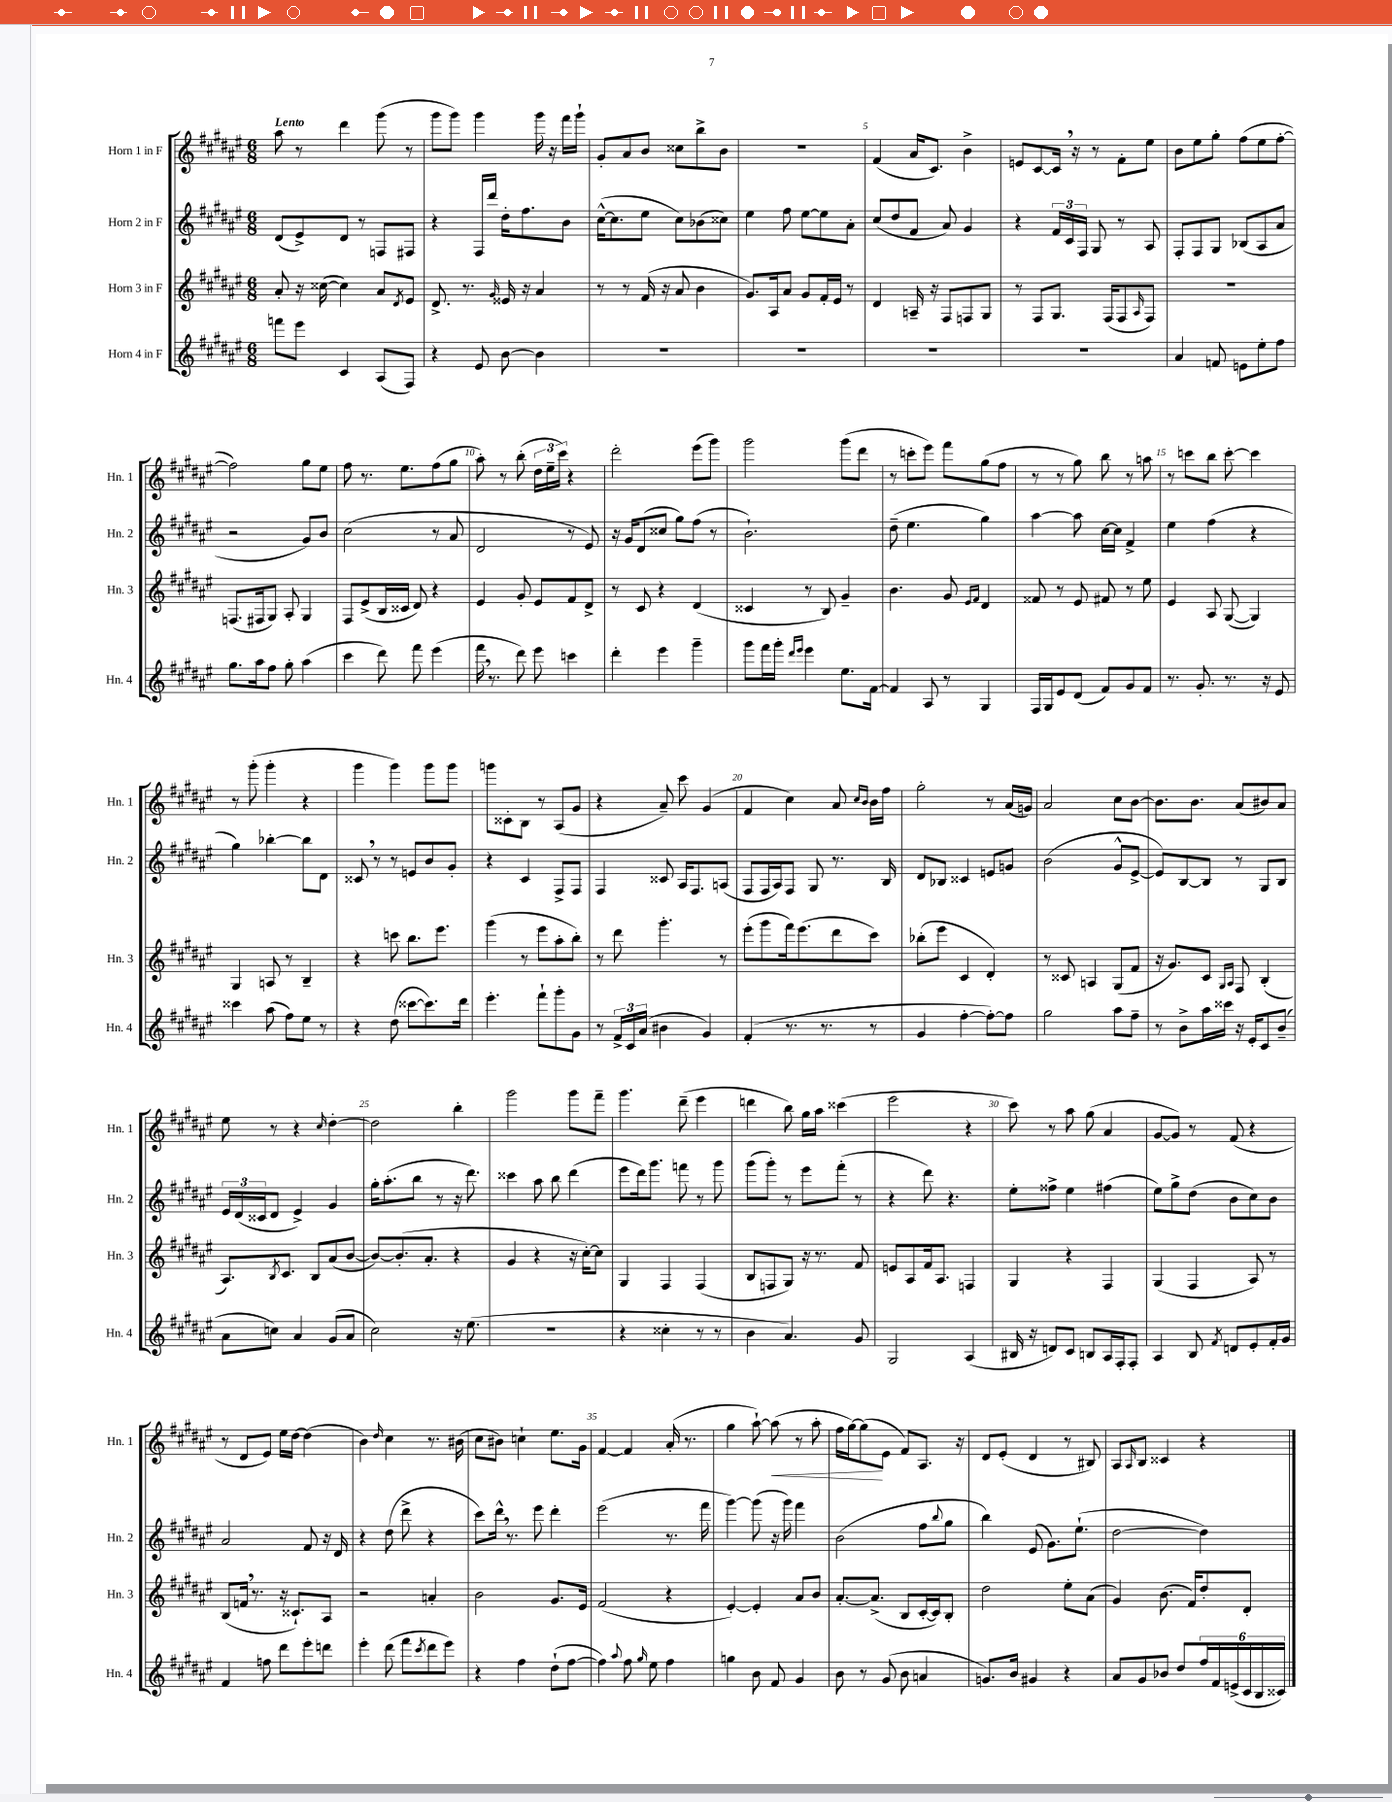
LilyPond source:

<<
\new StaffGroup <<
\new Staff = "s0" \with { instrumentName = "Horn 1 in F" shortInstrumentName = "Hn. 1" } {
    \clef treble \key fis \major \numericTimeSignature \time 6/8 \tempo "Lento"
    ais''8 r8 dis'''4 gis'''8( r8 |
    gis'''8 gis'''8) gis'''4 gis'''16 r16 fis'''16 gis'''16-! |
    gis'8-. ais'8 b'8 cisis''8 b''8-> b'8 |
    R2. |
    fis'4( ais'16 cis'8.) b'4-> |
    e'8 cis'8~ cis'16 \breathe r16 r8 fis'8-. eis''8 |
    b'8 eis''8 gis''8-. fis''8( eis''8 fis''8~-. |
    fis''2) gis''8 eis''8 |
    fis''8 r8. eis''8. fis''8( gis''8 |
    ais''8-.) r8 b''8-.( \tuplet 3/2 { dis''16 eis''16-- cis'''16) } r4 |
    dis'''2-. eis'''8( gis'''8) |
    gis'''2 gis'''8( dis'''8 |
    r8 c'''8-. eis'''8) fis'''8 gis''8( fis''8 |
    r8 r8 gis''8) b''8 r8 a''8 |
    r8 c'''8 b''8 c'''8~-. c'''4 |
    r8 gis'''8-.( gis'''4-. r4 |
    gis'''4 gis'''4) gis'''8 gis'''8 |
    g'''8 cisis'8-. b8 r8 ais8( gis'8 |
    r4 ais'8--) cis'''8 gis'4( |
    fis'4 cis''4) ais'8 \grace { cis''16 b'16 } b'16 fis''16 |
    gis''2-. r8 ais'16( g'16) |
    ais'2 cis''8 b'8~ |
    b'8. b'8. ais'8( bis'8) ais'8 |
    eis''8 r8 r4 \grace { cis''16 } dis''4~-. |
    dis''2 b''4-. |
    gis'''2 gis'''8 fis'''8-- |
    gis'''4. dis'''8--( eis'''4 |
    d'''4 b''8) gis''16 ais''16 cisis'''4( |
    eis'''2 r4 |
    cis'''8) r8 ais''8 gis''8( ais'4 |
    gis'8~ gis'8) r8 fis'8( r4 |
    r8 dis'8 eis'8) eis''16 dis''16~ dis''4( |
    b'4) \grace { dis''16 } cis''4 r8. bis'16( |
    cis''8 bis'8) c''4-! eis''8. gis'16 |
    fis'4~ fis'4 ais'16-.( r8. |
    gis''4 ais''8~-!) ais''8\<( r8 ais''8-. |
    fis''16 gis''16~) gis''8\!( eis'8 fis'8) ais8. r16 |
    dis'8 eis'8-.( dis'4 r8 bis8) |
    ais8 \grace { ais16 } b8 cisis'4 r4 \bar "|." |
}
\new Staff = "s1" \with { instrumentName = "Horn 2 in F" shortInstrumentName = "Hn. 2" } {
    \clef treble \key fis \major \numericTimeSignature \time 6/8
    dis'8( eis'8->) dis'8 r8 f8 fis8 |
    r4 fis16 dis'''16 dis''16-. fis''8. b'8 |
    cis''16~-^( cis''8. eis''8 cis''8) bes'8( cisis''8) |
    eis''4 fis''8 eis''8~ eis''8 ais'8-. |
    cis''8( dis''8 fis'8 ais'8) gis'4 |
    r4 \tuplet 3/2 { fis'16 cis'16 fis16 } gis8 r8 ais8 |
    fis8-. fis8 gis8 bes8( ais8 ais'8 |
    r2 gis'8) b'8 |
    cis''2( r8 ais'8 |
    dis'2 r8 eis'8) |
    r16 gis'16 dis'8( cisis''8 gis''8) fis''8( r8 |
    b'2.-!) |
    dis''8--( eis''4. gis''4) |
    ais''4~ ais''8 cis''16~ cis''16 fis'4-> |
    eis''4 fis''4( r4 |
    gis''4) bes''4~-. bes''8 dis'8 |
    cisis'8 \breathe r8 r8 e'8 b'8 gis'8-. |
    r4 cis'4 fis8-> fis8 |
    fis4 cisis'8 ais16 fis8. a8( |
    fis8 fis16 ais16) fis8 gis8 r8. b16 |
    dis'8 bes8 cisis'4 e'8 g'8 |
    b'2( gis'8-^ eis'8~-> |
    eis'8) b8~ b8 r8 gis8 b8 |
    \tuplet 3/2 { eis'16 dis'16( cisis'16 } dis'8 eis'4->) gis'4 |
    gis''16-. ais''8.-.( b''8 r8 r16 dis'''8.) |
    cisis'''4 ais''8 b''8 dis'''4( |
    eis'''8 dis'''16) gis'''8. f'''8 r8 gis'''8 |
    gis'''8( gis'''8-.) r8 eis'''8 fis'''8-.( r8 |
    r4 dis'''8) r4. |
    eis''8-. fisis''8-> eis''4 fis''4( |
    eis''8) gis''8-> dis''8( b'8 cis''8) b'8 |
    ais'2 fis'8 r16 dis'16 |
    r4 dis''8( dis'''8-> r4 |
    cis'''8) dis'''16-^ \breathe r8. eis'''8 dis'''4-. |
    eis'''2( r8. fis'''16 |
    gis'''4~) gis'''8( r16 gis'''16) fis'''4 |
    b'2( fis''8 \appoggiatura { b''8 } gis''8 |
    b''4) eis'8( gis'8.) eis''8.-!( |
    dis''2~ dis''4) \bar "|." |
}
\new Staff = "s2" \with { instrumentName = "Horn 3 in F" shortInstrumentName = "Hn. 3" } {
    \clef treble \key fis \major \numericTimeSignature \time 6/8
    ais'8-. r16 cisis''16~( cisis''4) ais'8 \acciaccatura { dis'8 } eis'8 |
    dis'8.-> r8. \grace { gis'16 } eisis'16 r16 ais'4 |
    r8 r8 fis'16( r16 ais'8 b'4 |
    gis'8.) ais16 ais'8 gis'8 fis'16-. eis'16 r8 |
    dis'4 a16-- r16 fis8 f8 gis8 |
    r8 fis8 gis8. fis16( fis8 \grace { ais16 } fis8) |
    R2. |
    f8.( fis16 gis8) ais8-. gis4 |
    fis8 eis'8->( b16 cisis'16 dis'8) r4 |
    eis'4 gis'8-. eis'8 fis'8 dis'8-> |
    r8 cis'8 r4 dis'4( |
    cisis'4 r8 b8) gis'4-- |
    b'4. gis'8 \grace { eis'16 fis'16 } dis'4 |
    fisis'8 r8 eis'8 fis'8 r8 eis''8 |
    eis'4 ais8 gis8~( gis4) |
    gis4 a8 r8 b4-- |
    r4 c'''8 b''8. eis'''8. |
    gis'''4( r8 eis'''8 ais''8-. b''8-.) |
    r8 dis'''8 gis'''4.-. r8 |
    eis'''8-.( gis'''8 fis'''16) eis'''8.( dis'''8 cis'''8) |
    bes''8-.( eis'''8 cis'4 dis'4-.) |
    r8 cisis'8 a4 gis8( fis'8 |
    r16 gis'8.) cis'8 \grace { gis16 ais16 } fis8 b4-.( |
    ais8.) \acciaccatura { b8 } cis'8. b8 ais'8( b'8~ |
    b'8~) b'8.-.( ais'8.-. r4 |
    gis'4 r4 r16 cis''16~-.) cis''8 |
    gis4 fis4 fis4( |
    b8 f8 gis8) r16 r8. fis'8 |
    e'8 ais8 fis'16 ais8. f4 |
    gis4 r4 fis4 |
    gis4( fis4 ais8) r8 |
    b8( f'16 \breathe r8. r16 cisis'8.-!) ais8 |
    r2 a'4-. |
    b'2 gis'8. eis'16 |
    fis'2( r4 |
    eis'4~-.) eis'4-. ais'8 b'8 |
    ais'8.~-. ais'8.->( b8 cis'16~-. cis'16) b8-. |
    dis''2 eis''8-. ais'8( |
    gis'4) b'8.( fis'16) dis''8-. dis'8-. \bar "|." |
}
\new Staff = "s3" \with { instrumentName = "Horn 4 in F" shortInstrumentName = "Hn. 4" } {
    \clef treble \key fis \major \numericTimeSignature \time 6/8
    f'''8 eis'''8 cis'4 ais8( fis8) |
    r4 eis'8 b'8~ b'4 |
    R2. |
    R2. |
    R2. |
    R2. |
    ais'4 f'8 e'8 eis''8-. fis''8 |
    gis''8. ais''16 fis''8 gis''8-. ais''4( |
    cis'''4 dis'''8) fis'''8 eis'''4( |
    fis'''16 \breathe r8. dis'''8) eis'''8 c'''4 |
    dis'''4-. eis'''4 gis'''4-- |
    gis'''8 fis'''16 gis'''16-. \grace { dis'''16 eis'''16 } eis'''4 eis''8. fis'16~ |
    fis'4 ais8 r8 gis4 |
    fis16 gis16 eis'8 dis'8( fis'8) gis'8 fis'8 |
    r8. gis'8.-. r8. r16 eis'8 |
    cisis'''4 ais''8( fis''8) eis''8 r8 |
    r4 dis''8( cisis'''8~ cisis'''8.) dis'''16 |
    eis'''4.-. fis'''8-! gis'''8-. gis'8 |
    r8 \tuplet 3/2 { fis'16-> cis'16 ais'16( } bis'4 gis'4) |
    fis'4-.( r8. r8. r8 |
    gis'4 fis''4~-. fis''8~-.) fis''8 |
    gis''2 ais''8 fis''8-- |
    r8 b'8-> ais''16 cisis'''16 r16 eis'16-. cis'8 b'8--( |
    ais'8 c''8) ais'4 gis'8( ais'8 |
    cis''2) r16 eis''8.( |
    R2. |
    r4 cisis''4-. r8 r8 |
    b'4 ais'4.) gis'8 |
    gis2 ais4( |
    bis16 r16 d'8) cis'8 b8 ais16 fis16-. fis8-. |
    ais4 b8 \acciaccatura { fis'8 } d'8 eis'8-. fis'16-. gis'16 |
    fis'4 f''8 dis'''8 eis'''8-. d'''8 |
    eis'''4-. dis'''8( fis'''8 \acciaccatura { cis'''8 } dis'''8 eis'''8) |
    r4 fis''4 dis''8-!( fis''8~ |
    fis''4) \appoggiatura { ais''8 } fis''8 \grace { gis''16 } eis''8 fis''4 |
    g''4 b'8 fis'8 gis'4 |
    b'8 r8 gis'8( b'8 a'4 |
    g'8.) b'16 gis'4 r4 |
    ais'8 gis'8 bes'8 dis''8 \tuplet 6/4 { fis''16 fis'16 e'16->( cis'16 b16 cisis'16) } \bar "|." |
}
>>
>>
\layout { \context { \Score \override BarNumber.break-visibility = ##(#f #t #t) barNumberVisibility = #(every-nth-bar-number-visible 5) } }
